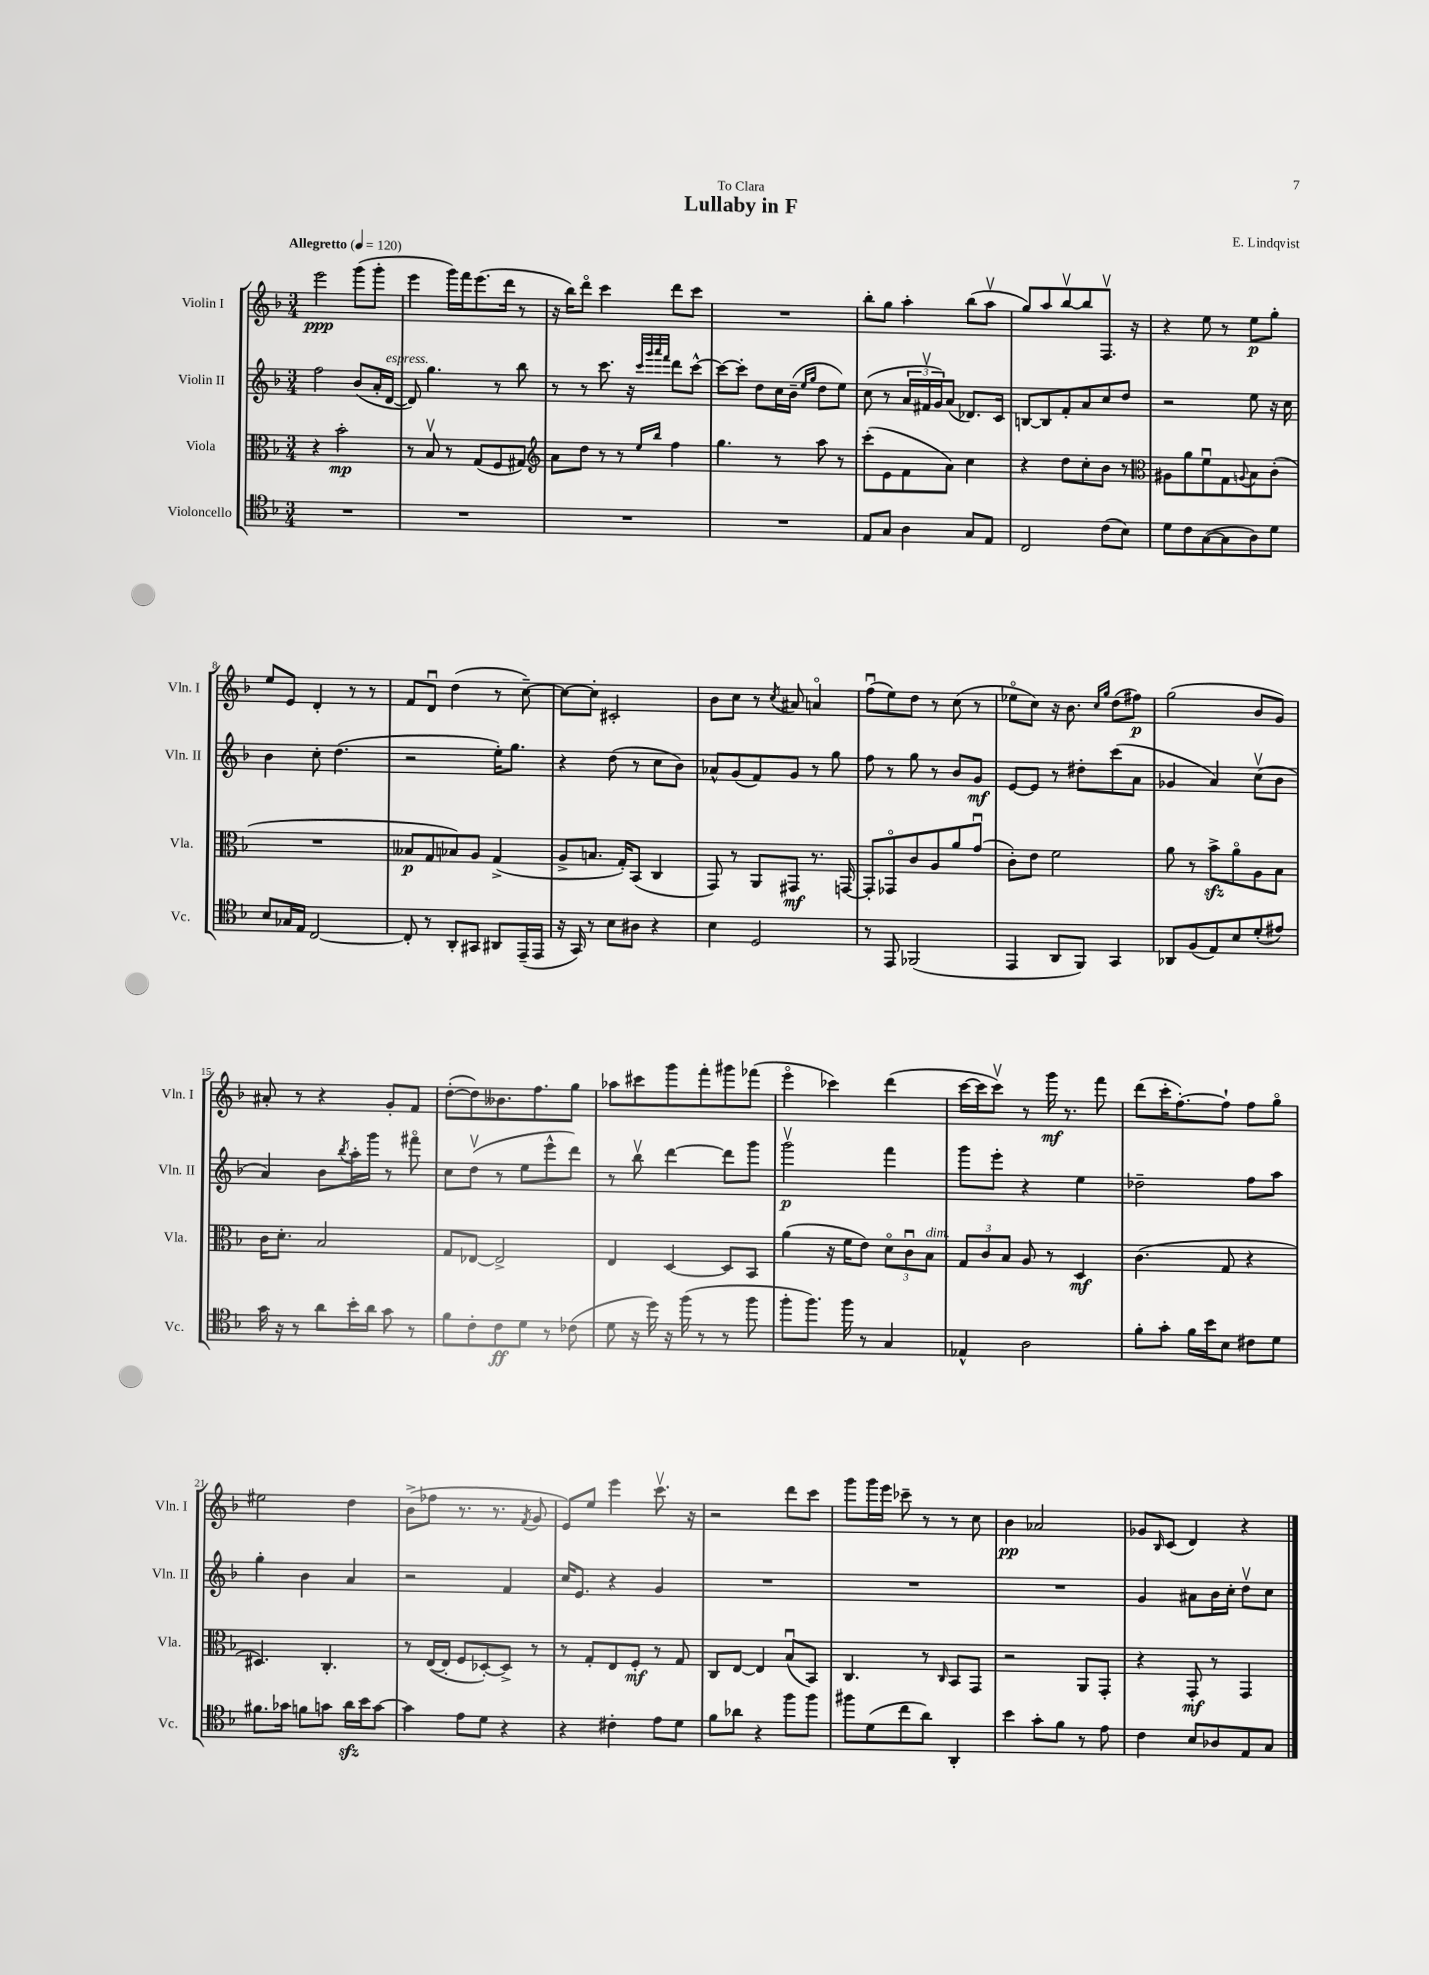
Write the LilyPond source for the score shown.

\header { title = "Lullaby in F" composer = "E. Lindqvist" dedication = "To Clara" }
<<
\new StaffGroup <<
\new Staff = "s0" \with { instrumentName = "Violin I" shortInstrumentName = "Vln. I" } {
    \clef treble \key f \major \numericTimeSignature \time 3/4 \tempo "Allegretto" 4 = 120
    e'''2\ppp g'''8( g'''8-. |
    e'''4 g'''16) f'''16 e'''8.( d'''16 r8 |
    r16 bes''16) d'''8\flageolet c'''4 d'''8 c'''8 |
    R2. |
    bes''8-. g''8 a''4-. bes''8( a''8\upbow |
    g''8) a''8 bes''8~\upbow bes''8 f8.\upbow r16 |
    r4 e''8 r8 e''8\p g''8-. |
    e''8 e'8 d'4-. r8 r8 |
    f'8 d'8\downbow d''4( r8 c''8~--) |
    c''8~ c''8-. cis'2-. |
    bes'8 c''8 r8 \acciaccatura { c''8 } ais'8 a'4\flageolet |
    f''8\downbow( e''8) d''8 r8 c''8( r8 |
    ees''8\flageolet c''8) r16 bes'8. \grace { c''16 g''16 } d''8( fis''8\p) |
    g''2( bes'8 g'8) |
    ais'8-. r8 r4 g'8-. f'8 |
    d''8~-.( d''8) beses'8. f''8. g''8 |
    aes''8 cis'''8 g'''8 f'''8-. gis'''8 fes'''8( |
    e'''4\flageolet ces'''4) d'''4( |
    c'''16~ c'''16 c'''8\upbow) r8 g'''16\mf r8. f'''8 |
    d'''8( c'''16-. f''8.~-.) f''8-! f''8 g''8\flageolet |
    eis''2 d''4 |
    bes'8->( fes''8 r8. r8. \acciaccatura { f'8 } g'8 |
    e'8) e''8 e'''4 c'''8.\upbow r16 |
    r2 d'''8 c'''8 |
    g'''8 g'''16 e'''16 ces'''8-- r8 r8 c''8 |
    bes'4\pp aes'2 |
    ges'8 \grace { bes16 } c'8( d'4) r4 \bar "|." |
}
\new Staff = "s1" \with { instrumentName = "Violin II" shortInstrumentName = "Vln. II" } {
    \clef treble \key f \major \numericTimeSignature \time 3/4
    f''2 bes'8( a'16-. d'16~^\markup { \italic "espress." } |
    d'8) g''4. r8 bes''8 |
    r8 r8 c'''8. r16 \grace { c'''32 g'''32 a'''32 f'''32 } d'''8 c'''8~-^ |
    c'''8~ c'''8-. d''8 c''16 bes'16--( \grace { e''16 g''16 } d''8 e''8) |
    c''8( r8 \tuplet 3/2 { a'16 fis'16\upbow g'16) } a'8( des'8.) c'16 |
    b8~ b8 f'8-. a'8 c''8 d''8 |
    r2 e''8 r16 c''16 |
    bes'4 c''8-. d''4.( |
    r2 e''16-.) g''8. |
    r4 d''8( r8 c''8 bes'8) |
    aes'8-^ g'8( f'8) g'8 r8 g''8 |
    f''8 r8 g''8 r8 bes'8 g'8\mf |
    e'8~ e'8 r8 dis''8-. c'''8( a'8 |
    ges'4 a'4) c''8\upbow( bes'8 |
    a'4) bes'8 \acciaccatura { bes''8 } a''16-. g'''16 r8 fis'''8\flageolet |
    c''8 d''8\upbow( r8 e''8 e'''8-^ d'''8) |
    r8 bes''8\upbow d'''4~ d'''8 g'''8 |
    g'''2\upbow\p f'''4 |
    g'''8 e'''8-. r4 e''4 |
    des''2-- f''8 a''8 |
    g''4-. bes'4 a'4 |
    r2 f'4 |
    c''16 e'8. r4 g'4 |
    R2. |
    R2. |
    R2. |
    g'4 ais'8 bes'16 c''16-. d''8\upbow c''8 \bar "|." |
}
\new Staff = "s2" \with { instrumentName = "Viola" shortInstrumentName = "Vla." } {
    \clef alto \key f \major \numericTimeSignature \time 3/4
    r4 bes'2-.\mp |
    r8 bes8\upbow r8 g8( f8 gis8) |
    \clef treble a'8 d''8 r8 r8 \grace { e''16 bes''16 } f''4 |
    g''4. r8 a''8 r8 |
    c'''8-.( e'8 f'8 a'8) c''4 |
    r4 d''8 c''8-. bes'8 r8 |
    \clef alto ais8 a'8 f'8\downbow g8 \appoggiatura { a8 } bes8 c'8-.( |
    R2. |
    beses8\p g8 bes8) a8 g4->( |
    a8-> b8. g16-.) bes,8( c4 |
    g,8) r8 a,8 gis,8\mf r8. g,16~ |
    g,8-. ges,8\flageolet c'8 a8 a'8 g'8\downbow( |
    c'8-.) e'8 f'2 |
    a'8 r8 bes'8->\sfz a'8\flageolet a8 bes8 |
    c'16 d'8.-. bes2 |
    g8 ees8~ ees2-> |
    e4 d4~ d8 bes,8 |
    a'4( r16 f'16 e'8) \tuplet 3/2 { d'8\flageolet c'8\downbow bes8^\markup { \italic "dim." } } |
    \tuplet 3/2 { g8 c'8 bes8 } a8 r8 d4\mf |
    c'4.( g8 r4 |
    dis4.) c4.-. |
    r8 e16~( e16-. f8 des8~-.) des8-> r8 |
    r8 g8-. e8 f8-.\mf r8 g8 |
    c8 e8~ e4 bes8\downbow( bes,8) |
    c4. r8 \grace { c16 } bes,8 g,8 |
    r2 a,8 g,8-. |
    r4 g,8-.\mf r8 g,4 \bar "|." |
}
\new Staff = "s3" \with { instrumentName = "Violoncello" shortInstrumentName = "Vc." } {
    \clef tenor \key f \major \numericTimeSignature \time 3/4
    R2. |
    R2. |
    R2. |
    R2. |
    e8 g8 a4 g8 e8 |
    c2 c'8( bes8) |
    d'8 c'8 g8~( g8 a8) d'8 |
    bes8 ges16 e16 c2~ |
    c8-. r8 a,8-. gis,8 ais,8 e,16--( e,16 |
    r16 g,16) r8 bes8 ais8 r4 |
    bes4 d2 |
    r8 e,8 fes,2( |
    e,4 a,8 f,8) g,4 |
    aes,8 f8( e8) bes8 d'8-.( eis'8) |
    g'16 r16 r8 a'8 bes'16-. a'16 g'8 r8 |
    f'8 c'8-. c'8\ff d'8 r8 ces'8( |
    d'8 r16 d''16) r16 f''16( r8 r8 f''8 |
    f''8-. f''8.) f''16 r8 g4 |
    ees4-^ a2 |
    f'8-. g'8-. f'16 bes'16 bes8 cis'8 d'8 |
    fis'8. ges'16 f'8 g'8 a'16\sfz bes'16 g'8~ |
    g'4 e'8 d'8 r4 |
    r4 cis'4-. e'8 d'8 |
    f'8 aes'8 r4 f''8 f''8 |
    fis''8 d'8( c''8 a'8) a,4-. |
    bes'4 g'8-. f'8 r8 e'8 |
    c'4 bes8 aes8 e8 g8 \bar "|." |
}
>>
>>
